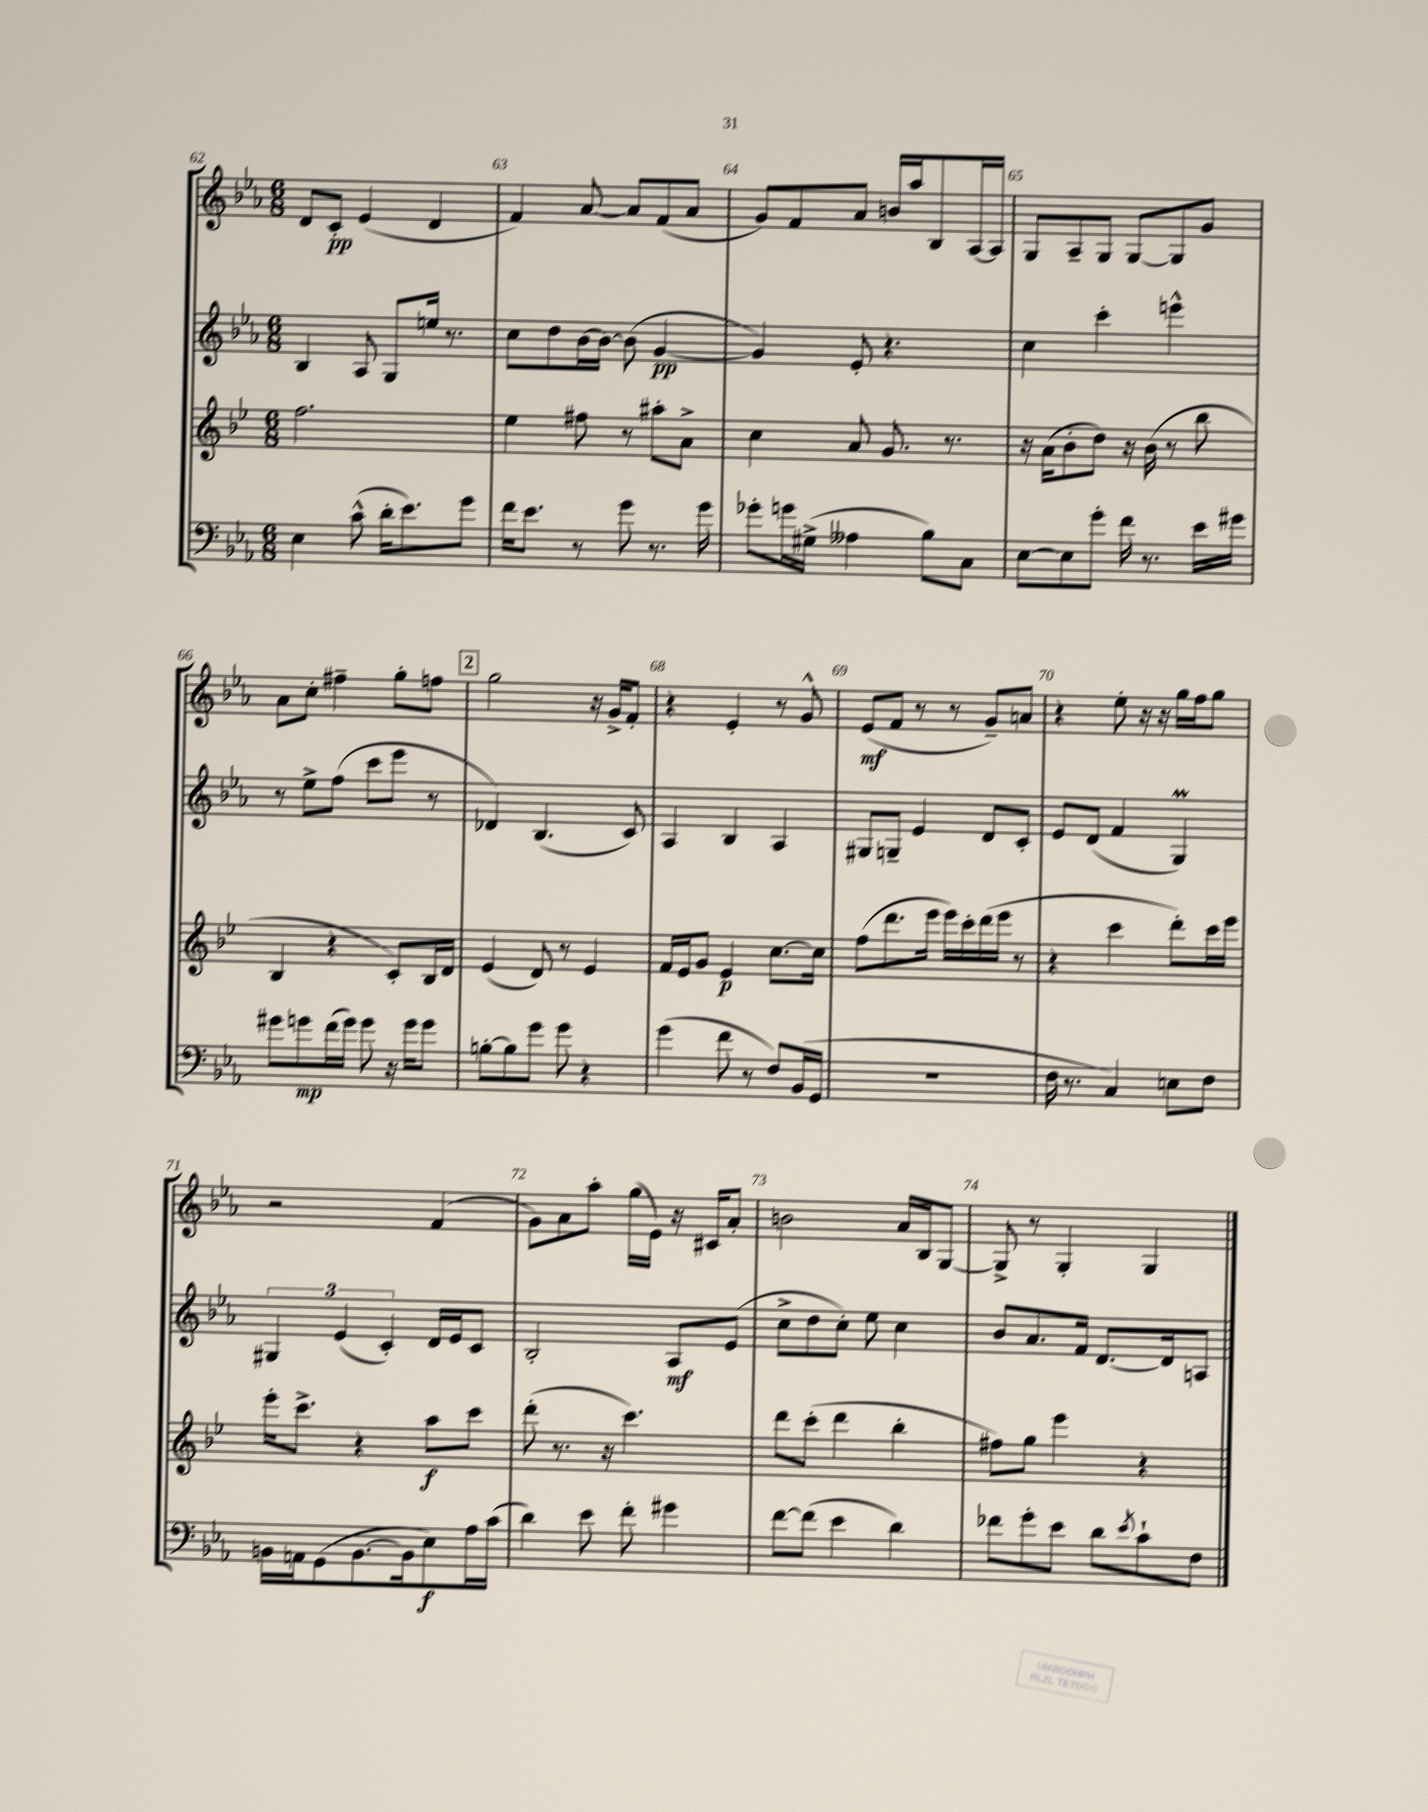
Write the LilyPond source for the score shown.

<<
\new StaffGroup <<
\new Staff = "s0" {
    \clef treble \key ees \major \numericTimeSignature \time 6/8
    d'8 c'8-.\pp ees'4( d'4 |
    f'4) aes'8~ aes'8 f'8( aes'8 |
    g'8) f'8 aes'8 b'16 aes''16 bes8 aes16~ aes16 |
    g8 aes8-- g8 g8~ g8 g'8 |
    aes'8 c''8-. fis''4-- g''8-. f''8 |
    \mark \markup { \box "2" } g''2 r16 g'16-> f'8-. |
    r4 ees'4-. r8 g'8-^ |
    ees'8\mf( f'8 r8 r8 g'8--) a'8 |
    r4 ees''8-. r16 r16 g''16 f''16 g''8 |
    r2 f'4( |
    g'8) aes'8 aes''8-. g''16( ees'16) r16 cis'16 aes'8-. |
    b'2 aes'16 bes16 g8~ |
    g8-> r8 g4-. g4 \bar "|." |
}
\new Staff = "s1" {
    \clef treble \key ees \major \numericTimeSignature \time 6/8
    bes4 aes8 g8 e''16 r8. |
    c''8 d''8 bes'16~ bes'16~ bes'8( g'4~\pp |
    g'4) ees'8-. r4. |
    c''4 c'''4-. e'''4-^ |
    r8 ees''8-> f''8( c'''8 ees'''8 r8 |
    \mark \markup { \box "2" } des'4) bes4.( c'8) |
    aes4 bes4 aes4 |
    gis8 g8-- ees'4 d'8 c'8-. |
    ees'8 d'8( f'4 g4\prall) |
    \tuplet 3/2 { gis4 ees'4( c'4-.) } d'16 ees'16 c'8 |
    bes2-. aes8\mf ees'8( |
    c''8-> d''8 c''8-.) ees''8 c''4 |
    bes'8 aes'8. f'16 d'8.~ d'16 a8 \bar "|." |
}
\new Staff = "s2" {
    \clef treble \key bes \major \numericTimeSignature \time 6/8
    f''2. |
    ees''4 fis''8 r8 ais''8-. a'8-> |
    c''4 a'8 g'8. r8. |
    r16 a'16( bes'8-. d''8) r16 bes'16( r8 bes''8 |
    bes4 r4 c'8-.) bes16 d'16 |
    \mark \markup { \box "2" } ees'4( d'8) r8 ees'4 |
    f'16 ees'16 g'8 ees'4\p c''8.~ c''16 |
    f''8( d'''8. ees'''16 ees'''16) c'''16-. d'''16( ees'''16 r8 |
    r4 c'''4 d'''8-.) c'''16 ees'''16 |
    ees'''16-. c'''8.-> r4 a''8\f c'''8 |
    d'''8-.( r8. r16 c'''4.) |
    d'''8 c'''8-.( d'''4 bes''4-. |
    fis''8) g''8 ees'''4 r4 \bar "|." |
}
\new Staff = "s3" {
    \clef bass \key ees \major \numericTimeSignature \time 6/8
    ees4 c'8-^( d'16-. ees'8.) g'8 |
    f'16 ees'8. r8 g'8 r8. g'16 |
    ges'8-. g'16 gis16->( aeses4 bes8) c8 |
    ees8~ ees8 g'8-. f'16 r8. ees'16 gis'16 |
    gis'8 g'8\mp f'16( g'16) g'8 r16 g'16 g'8 |
    \mark \markup { \box "2" } b8~-. b8 g'8 g'8 r4 |
    g'4( f'8 r8 f8) bes,16( g,16 |
    R2. |
    f16 r8. c4) e8 f8 |
    b,16 a,16 g,8( b,8.~ b,16 ees8\f) aes16 c'16( |
    d'4) ees'8 f'8-. gis'4 |
    f'8~ f'8( ees'4 d'4) |
    fes'8 g'8-. ees'8 d'8 \acciaccatura { ees'8 } c'8-! f8 \bar "|." |
}
>>
>>
\layout { \context { \Score currentBarNumber = #62 \override BarNumber.break-visibility = ##(#f #t #t) barNumberVisibility = #all-bar-numbers-visible } }
